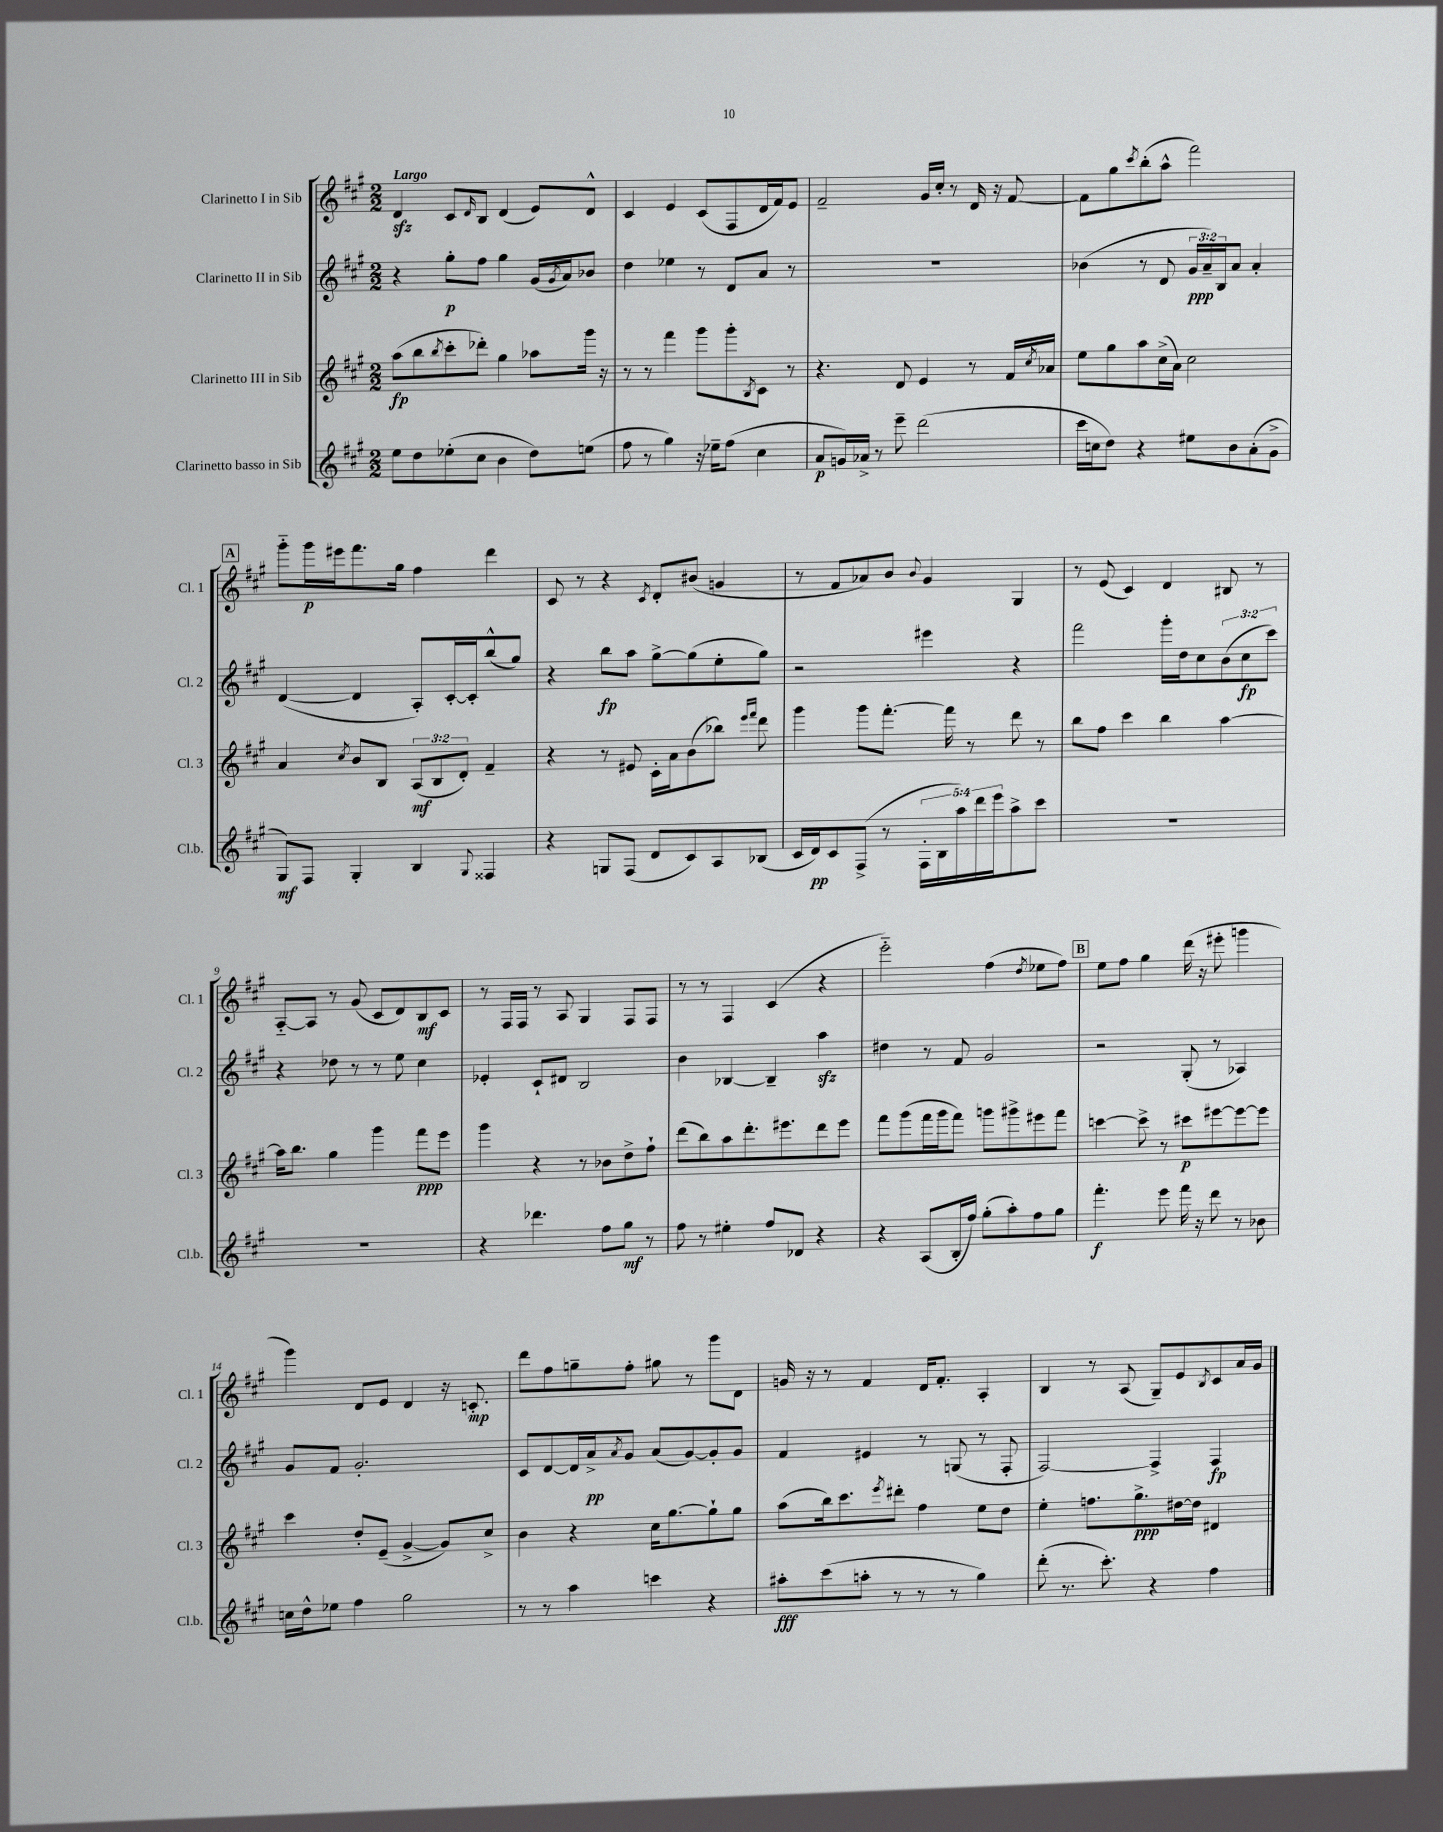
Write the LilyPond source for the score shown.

<<
\new StaffGroup <<
\new Staff = "s0" \with { instrumentName = "Clarinetto I in Sib" shortInstrumentName = "Cl. 1" } {
    \clef treble \key a \major \numericTimeSignature \time 2/2 \tempo "Largo"
    d'4\sfz cis'8 \grace { d'16 } b8 d'4( e'8) d'8-^ |
    cis'4 e'4 cis'8( fis8 d'16 fis'16) e'8 |
    fis'2-- gis'16 cis''16-. r8 d'16 r16 fis'8~ |
    fis'8 gis''8 \acciaccatura { cis'''8 } b''8-.( a''8-^ fis'''2) |
    \mark \markup { \box "A" } gis'''8-_ gis'''16\p eis'''16 fis'''8. gis''16 fis''4 d'''4 |
    cis'8 r8 r4 \acciaccatura { cis'8 } d'8-. bis'8( g'4 |
    r8 fis'8 aes'8) b'8 \appoggiatura { b'8 } gis'4 gis4 |
    r8 e'8( cis'4) d'4 bis8 r8 |
    a8~-_ a8 r8 gis'8( cis'8 d'8) b8\mf cis'8 |
    r8 fis16 fis16 r8 a8 gis4 fis8 fis8 |
    r8 r8 fis4 cis'4( r4 |
    e'''2-_) fis''4( \acciaccatura { d''8 } ees''8 fis''8) |
    \mark \markup { \box "B" } e''8 fis''8 gis''4 d'''16( r16 eis'''8-. g'''4 |
    gis'''4) d'8 e'8 d'4 r16 c'8.-.\mp |
    d'''8 fis''8 g''8-- fis''8-. gis''8 r8 gis'''8 d'8 |
    g'16 r16 r8 fis'4 d'16 fis'8.-. a4-. |
    b4 r8 a8( gis8--) e'8 \acciaccatura { b8 } cis'8 a'16 gis'16 \bar "|." |
}
\new Staff = "s1" \with { instrumentName = "Clarinetto II in Sib" shortInstrumentName = "Cl. 2" } {
    \clef treble \key a \major \numericTimeSignature \time 2/2 \override Staff.TupletNumber.text = #tuplet-number::calc-fraction-text
    r4 gis''8-.\p fis''8 gis''4 gis'16( \acciaccatura { gis'8 } a'16) bes'8 |
    d''4 ees''4 r8 d'8 a'8 r8 |
    R1 |
    bes'4( r8 d'8 \tuplet 3/2 { gis'16\ppp a'16--) b16 } a'8 a'4-. |
    \mark \markup { \box "A" } d'4~( d'4 a8-.) cis'16~-. cis'16-. b''8-^( gis''8) |
    r4 b''8\fp a''8 gis''8~-> gis''8( e''8-. gis''8) |
    r2 eis'''4 r4 |
    fis'''2 gis'''16-. d''16 cis''8 \tuplet 3/2 { b'8( cis''8\fp cis'''8) } |
    r4 des''8 r8 r8 e''8 cis''4 |
    ees'4-. cis'8-! dis'8 b2 |
    b'4 bes4~ bes4-- a''4\sfz |
    dis''4 r8 fis'8 gis'2 |
    \mark \markup { \box "B" } r2 gis8-.( r8 aes4) |
    gis'8 fis'8 gis'2.-. |
    cis'8 d'8~ d'16 a'16->\pp \acciaccatura { a'8 } gis'8 a'8( gis'8~) gis'8-. gis'8 |
    fis'4 eis'4 r8 g8( r8 fis8-. |
    fis2~) fis4-> fis4\fp \bar "|." |
}
\new Staff = "s2" \with { instrumentName = "Clarinetto III in Sib" shortInstrumentName = "Cl. 3" } {
    \clef treble \key a \major \numericTimeSignature \time 2/2 \override Staff.TupletNumber.text = #tuplet-number::calc-fraction-text
    a''8\fp( b''8 \acciaccatura { b''8 } cis'''8-. des'''8-.) gis''4 aes''8 gis'''16 r16 |
    r8 r8 fis'''4 gis'''8 gis'''8-. \acciaccatura { b8 } cis'8 r8 |
    r4. d'8 e'4 r8 fis'16 \acciaccatura { cis''8 } aes'16 |
    e''8 gis''8 a''8 cis''16->( a'16) cis''2 |
    \mark \markup { \box "A" } a'4 \acciaccatura { cis''8 } b'8 b8 \tuplet 3/2 { a8\mf( b8 d'8-.) } fis'4-- |
    r4 r8 eis'8 cis'16-. a'16 b'8( bes''8) \grace { e'''16 fis'''16 } d'''8 |
    gis'''4 gis'''8 fis'''8.~-. fis'''16 r8 d'''8 r8 |
    b''8 fis''8 cis'''4 b''4 a''4~ |
    a''16 b''8. gis''4 gis'''4 fis'''8\ppp e'''8 |
    gis'''4 r4 r8 bes'8 d''8-> fis''8-! |
    d'''8( b''8) a''8 d'''8.-. eis'''8. d'''8 eis'''8 |
    fis'''8 gis'''8( fis'''16 gis'''16 fis'''8) g'''8 gis'''8-> eis'''8 fis'''8 |
    \mark \markup { \box "B" } c'''4~ c'''8-> r8 cis'''8\p eis'''8~ eis'''8~ eis'''8 |
    cis'''4 d''8-. e'8--( gis'4~-> gis'8) cis''8-> |
    b'4 r4 cis''16 gis''8.~ gis''8-! gis''8 |
    a''8( b''16) cis'''8. \acciaccatura { e'''8 } dis'''8-. fis''4 e''8 d''8 |
    e''4-. f''8. gis''8.->\ppp dis''16~ dis''16 dis'4 \bar "|." |
}
\new Staff = "s3" \with { instrumentName = "Clarinetto basso in Sib" shortInstrumentName = "Cl.b." } {
    \clef treble \key a \major \numericTimeSignature \time 2/2 \override Staff.TupletNumber.text = #tuplet-number::calc-fraction-text
    e''8 d''8 ees''8-.( cis''8 b'4 d''8) e''8( |
    fis''8 r8 gis''4) r16 ees''16-- fis''8( cis''4 |
    a'8\p g'16) aes'16-> r8 e'''8-- d'''2( |
    cis'''16 c''16 d''8) r4 eis''8 b'8 a'8-.( gis'8-> |
    \mark \markup { \box "A" } gis8\mf) fis8 gis4-. b4 \appoggiatura { gis8 } fisis4 |
    r4 g8 fis8( d'8 cis'8) a8 bes8( |
    cis'16 d'16\pp) cis'8 fis8->( r8 \tuplet 5/4 { fis16-. b16 a''16) d'''16 e'''16 } a''8-> cis'''8 |
    R1 |
    R1 |
    r4 des'''4. fis''8 gis''8\mf r8 |
    fis''8 r8 eis''4-. fis''8 des'8 r4 |
    r4 a8( b16-. fis''16) gis''8-.( a''8-.) fis''8 gis''8 |
    \mark \markup { \box "B" } fis'''4.-.\f e'''8 fis'''16 r16 d'''8 r8 bes'8 |
    c''16 d''16-^ ees''8 fis''4 gis''2 |
    r8 r8 a''4 c'''4 r4 |
    ais''8-.\fff cis'''8( a''8-. r8 r8 r8 gis''4) |
    d'''8-.( r8. cis'''8.-.) r4 fis''4 \bar "|." |
}
>>
>>
